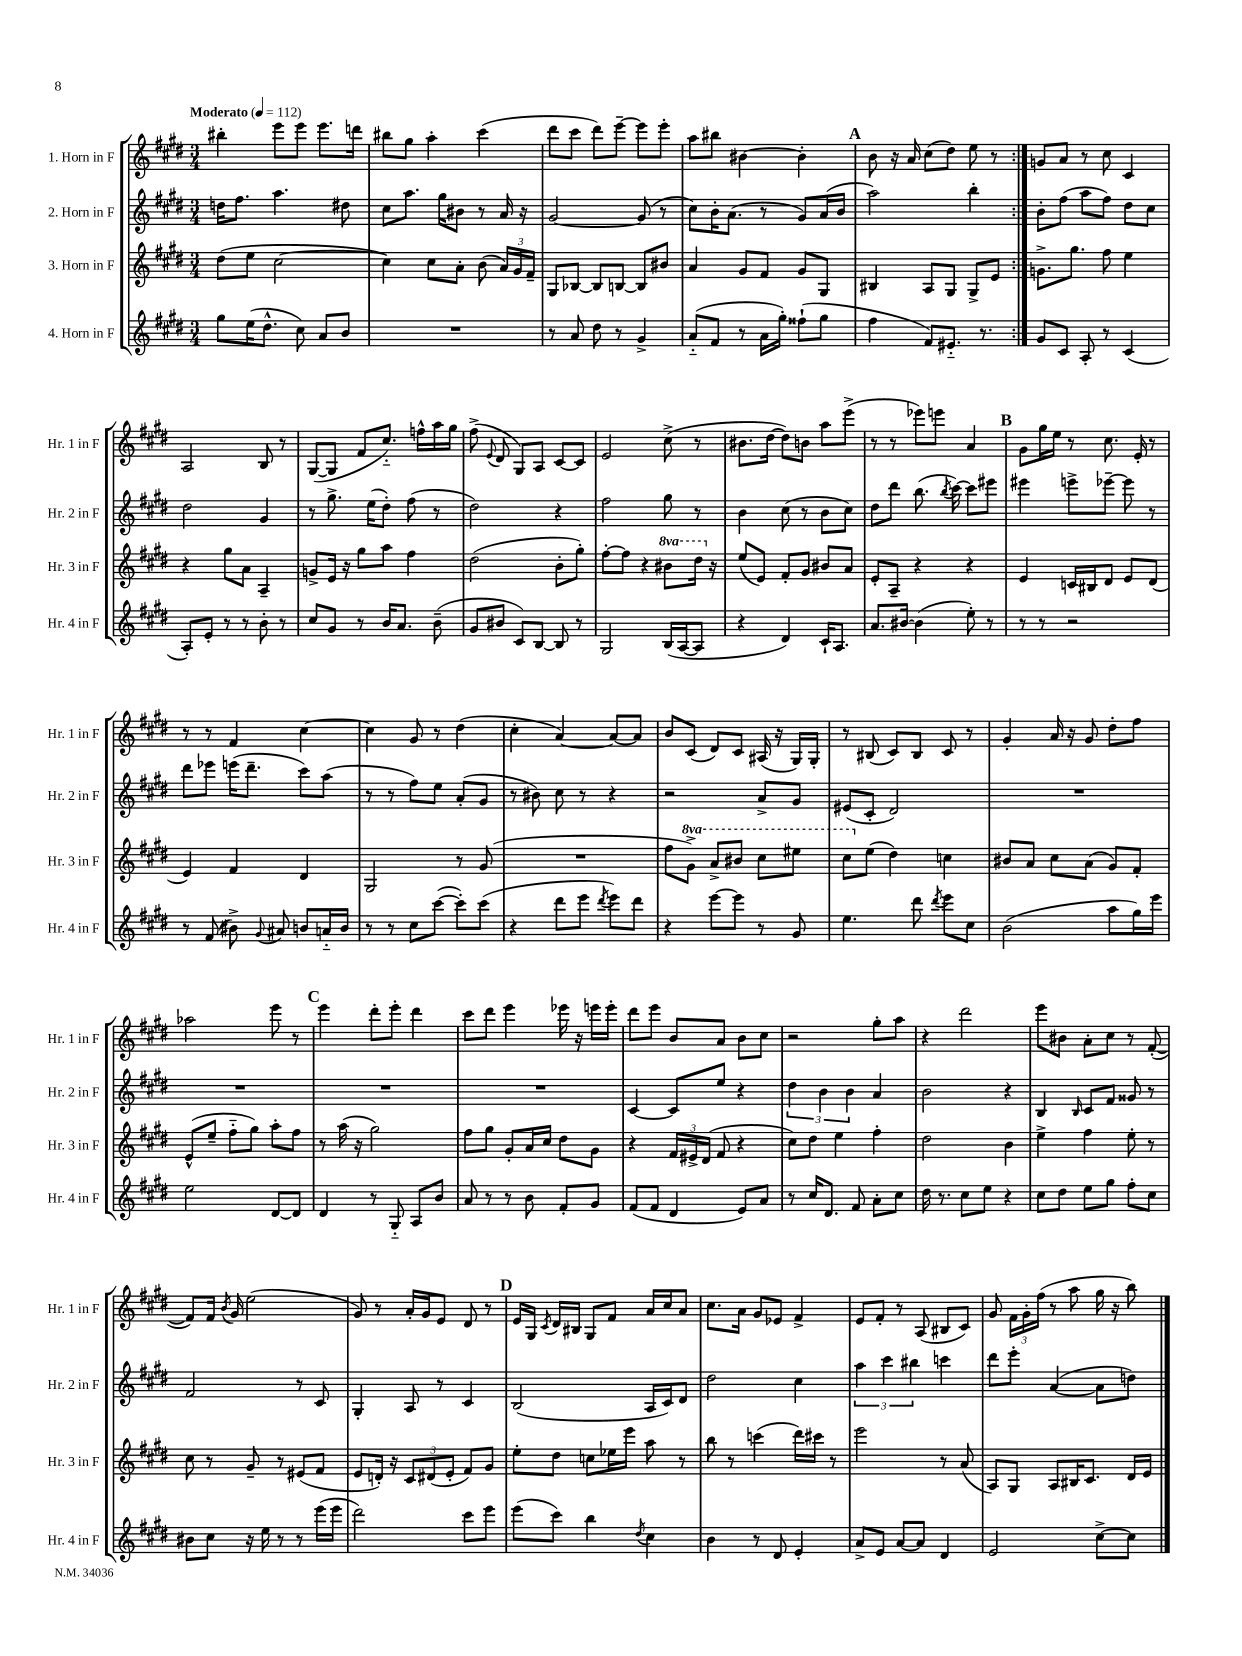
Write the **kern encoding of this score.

**kern	**kern	**kern	**kern
*staff4	*staff3	*staff2	*staff1
*clefG2	*clefG2	*clefG2	*clefG2
*k[f#c#g#d#]	*k[f#c#g#d#]	*k[f#c#g#d#]	*k[f#c#g#d#]
*M3/4	*M3/4	*M3/4	*M3/4
*MM112	*MM112	*MM112	*MM112
8gg#	(8dd#	16dd	4bb#'
.	.	8.ff#	.
(16ee	8ee	.	.
8.dd#^^	.	.	.
.	[2cc#	4.aa	8eee
8cc#)	.	.	8eee
8a	.	.	8.eee
8b	.	8dd#	.
.	.	.	16ddd
=	=	=	=
2.r	4cc#])	8cc#	8bb#
.	.	8.aa	8gg#
.	8cc#	.	4aa'
.	.	16gg#	.
.	8a'	8b#	.
.	(8b	8r	(4ccc#
.	24a)	16a	.
.	24g#	.	.
.	.	16r	.
.	24f#~	.	.
=	=	=	=
8r	8G#	[2g#	8ddd#
8a	[8B-	.	8ccc#
8dd#	8B-]	.	8ddd#)
8r	[8B	.	[8eee~
4g#^	8B]	(8g#]	8eee]
.	8b#	8r	8eee'
=	=	=	=
(8a'~	4a	8cc#)	8aa
8f#	.	16b'	8bb#
.	.	(8.a	.
8r	8g#	.	[4b#
16a	8f#	8r	.
16gg#')	.	.	.
(8ff##`	8g#	8g#)	4b#']
8gg#	8G#	(16a	.
.	.	16b	.
=	=	=	=
4ff#	4B#	2aa)	8b
.	.	.	16r
.	.	.	16a
8f#)	8A	.	(8cc#
8.e#'~	8G#	.	8dd#)
.	8G#^	4bb'	8ee
8.r	.	.	.
.	8e	.	8r
=:|!	=:|!	=:|!	=:|!
8g#	8.g^	8b'	8g
8c#	.	(8ff#	8a
.	8.gg#	.	.
8A'	.	8aa	8r
8r	8ff#	8ff#)	8cc#
(4c#	4ee	8dd#	4c#
.	.	8cc#	.
=	=	=	=
8A')	4r	2dd#	2A
8e'	.	.	.
8r	8gg#	.	.
8r	8a	.	.
8b'	4A~	4g#	8B
8r	.	.	8r
=	=	=	=
8cc#	8g^	8r	([8G#
8g#	16e	8.gg#^	8G#]
.	16r	.	.
8r	8gg#	.	8f#
.	.	(16ee	.
16b	8aa	8dd#')	8.cc#'~)
8.a	.	.	.
.	4ff#	(8ff#	.
.	.	.	16ff^^
(8b~	.	8r	16aa
.	.	.	16gg#
=	=	=	=
8g#	(2dd#	2dd#)	(8ff#^
.	.	.	8qqe
8b#	.	.	8d#
8c#)	.	.	8G#)
[8B	.	.	8A
8B]	8b'	4r	[8c#
8r	8gg#')	.	8c#]
=	=	=	=
2G#	[8ff#'	2ff#	2e
.	8ff#]	.	.
.	4r	.	.
(16B	8bb#	8gg#	(8cc#^
[16A	.	.	.
8A]	16ddd#	8r	8r
.	16r	.	.
=	=	=	=
4r	(8ee	4b	8.b#
.	8e)	.	.
.	.	.	[16dd#
4d#)	8f#'	(8cc#	8dd#])
.	8g#	8r	8b
16c#`	8b#	8b	8aa
8.A	.	.	.
.	8a	8cc#)	(8eee^
=	=	=	=
8.a	8e'	8dd#	8r
.	8A~	8ddd#	8r
[16b#	.	.	.
(4b#]	4r	(8.bb	8eee-)
.	.	.	8eee
.	.	8qbb	.
.	.	[16ccc#)	.
8ee')	4r	8ccc#]	4a
8r	.	8eee#	.
=	=	=	=
8r	4e	4eee#	8g#
8r	.	.	16gg#
.	.	.	16ee
2r	16c	8eee^	8r
.	16B#	.	.
.	8d#	[8eee-~	8.cc#
.	8e	8eee-]	.
.	.	.	16e'
.	(8d#	8r	8r
=	=	=	=
8r	4e)	8ddd#	8r
(8f#	.	8eee-	8r
8b#^)	4f#	(16eee	4f#
.	.	8.ddd#~	.
8qqg#	.	.	.
8a#	.	.	.
8b	4d#	8ccc#)	[4cc#
16a'~	.	(8aa	.
16b	.	.	.
=	=	=	=
8r	2G#	8r	4cc#]
8r	.	8r	.
8cc#	.	8ff#)	8g#
([8ccc#	.	8ee	8r
8ccc#'])	8r	(8a'	(4dd#
(8ccc#	(8g#	8g#	.
=	=	=	=
4r	2.r	8r	4cc#'
.	.	8b#)	.
8ddd#	.	8cc#	[4a)
8eee	.	8r	.
8qddd#	.	.	.
8eee)	.	4r	8a_
8ddd#	.	.	8a]
=	=	=	=
4r	8ff#	2r	8b
.	8gg#^)	.	(8c#
[8eee	8aa^	.	8d#)
8eee]	8bb#	.	8c#
8r	8ccc#	8a^	(16A#
.	.	.	16r
8g#	8eee#	8g#	16G#)
.	.	.	16G#'
=	=	=	=
4.ee	8ccc#	(8e#	8r
.	(8ee	8c#'	(8B#
.	4dd#)	2d#)	8c#)
8ddd#	.	.	8B#
8qddd#	.	.	.
8eee	4cc	.	8c#
8cc#	.	.	8r
=	=	=	=
(2b	8b#	2.r	4g#'
.	8a	.	.
.	8cc#	.	16a
.	.	.	16r
.	(8a	.	8g#
8aa	8g#)	.	8dd#'
16gg#)	8f#'	.	8ff#
16eee	.	.	.
=	=	=	=
2ee	(8e^^	2.r	2aa-
.	8ee~	.	.
.	8ff#'~	.	.
.	8gg#)	.	.
[8d#	8aa'	.	8eee
8d#]	8ff#	.	8r
=	=	=	=
4d#	8r	2.r	4eee
.	(16aa	.	.
.	16r	.	.
8r	2gg#)	.	8ddd#'
8G#'~	.	.	8eee'
8A	.	.	4ddd#
8b	.	.	.
=	=	=	=
8a	8ff#	2.r	8ccc#
8r	8gg#	.	8ddd#
8r	8g#'	.	4eee
8b	16a	.	.
.	16cc#	.	.
8f#'	8dd#	.	16eee-
.	.	.	16r
8g#	8g#	.	16eee
.	.	.	16eee'
=	=	=	=
(8f#	4r	[4c#	8ddd#
8f#	.	.	8eee
4d#	24f#	8c#]	8b
.	24e#^	.	.
.	(24d#	.	.
.	8f#	8ee	8a
8e)	4r	4r	8b
8a	.	.	8cc#
=	=	=	=
8r	8cc#)	6dd#	2r
16cc#	8dd#	.	.
.	.	6b	.
8.d#	.	.	.
.	4ee	.	.
.	.	6b	.
8f#	.	.	.
8a'	4ff#'	4a	8gg#'
8cc#	.	.	8aa
=	=	=	=
16dd#	2dd#	2b	4r
8.r	.	.	.
8cc#	.	.	2ddd#
8ee	.	.	.
4r	4b	4r	.
=	=	=	=
8cc#	4ee^	4B	8eee
8dd#	.	.	8b#
.	.	16qqB	.
8ee	4ff#	8c#	8a'
8gg#	.	8f#	8cc#
8ff#'	8ee'	8g##	8r
8cc#	8r	8r	([8f#'
=	=	=	=
8b#	8cc#	2f#	8f#])
8cc#	8r	.	16f#
.	.	.	8qb
.	.	.	16g#
16r	8g#~	.	(2ee
16ee	.	.	.
8r	8r	.	.
8r	(8e#	8r	.
(16eee	8f#	8c#	.
16eee	.	.	.
=	=	=	=
2ddd#)	8e	4G#'	8g#)
.	16d')	.	8r
.	16r	.	.
.	12c#	8A	16a'
.	.	.	16g#
.	(12d#	.	.
.	.	8r	8e
.	12e'	.	.
8ccc#	8f#)	4c#	8d#
8eee	8g#	.	8r
=	=	=	=
(8eee	8ee'	(2B	16e
.	.	.	16G#
.	.	.	8qc#
8ccc#)	8dd#	.	16d#
.	.	.	16B#
4bb	8cc	.	8G#
.	16ee-	.	8f#
.	16eee	.	.
8qdd#	.	.	.
4cc#	8aa	16A	16a
.	.	16c#)	16cc#
.	8r	8d#	8a
=	=	=	=
4b	8bb	2dd#	8.cc#
.	8r	.	.
.	.	.	16a
8r	(4ccc	.	8g#
8d#	.	.	8e-
4e'	16ddd#)	4cc#	4f#^
.	16ccc#	.	.
.	8r	.	.
=	=	=	=
8a^	2eee	6aa	8e
8e	.	.	8f#'
.	.	6ccc#	.
[8a	.	.	8r
.	.	6bb#	.
8a]	.	.	(8A
4d#	8r	4ccc	8B#
.	(8a	.	8c#)
=	=	=	=
2e	8A)	8ddd#	8g#
.	8G#	8eee'	24f#
.	.	.	24g#'
.	.	.	(24ff#
.	8A	([4a	8r
.	16B#	.	8aa
.	8.c#	.	.
[8cc#^	.	8a]	16gg#
.	.	.	16r
8cc#]	16d#	8dd)	8bb)
.	16e	.	.
==	==	==	==
*-	*-	*-	*-
